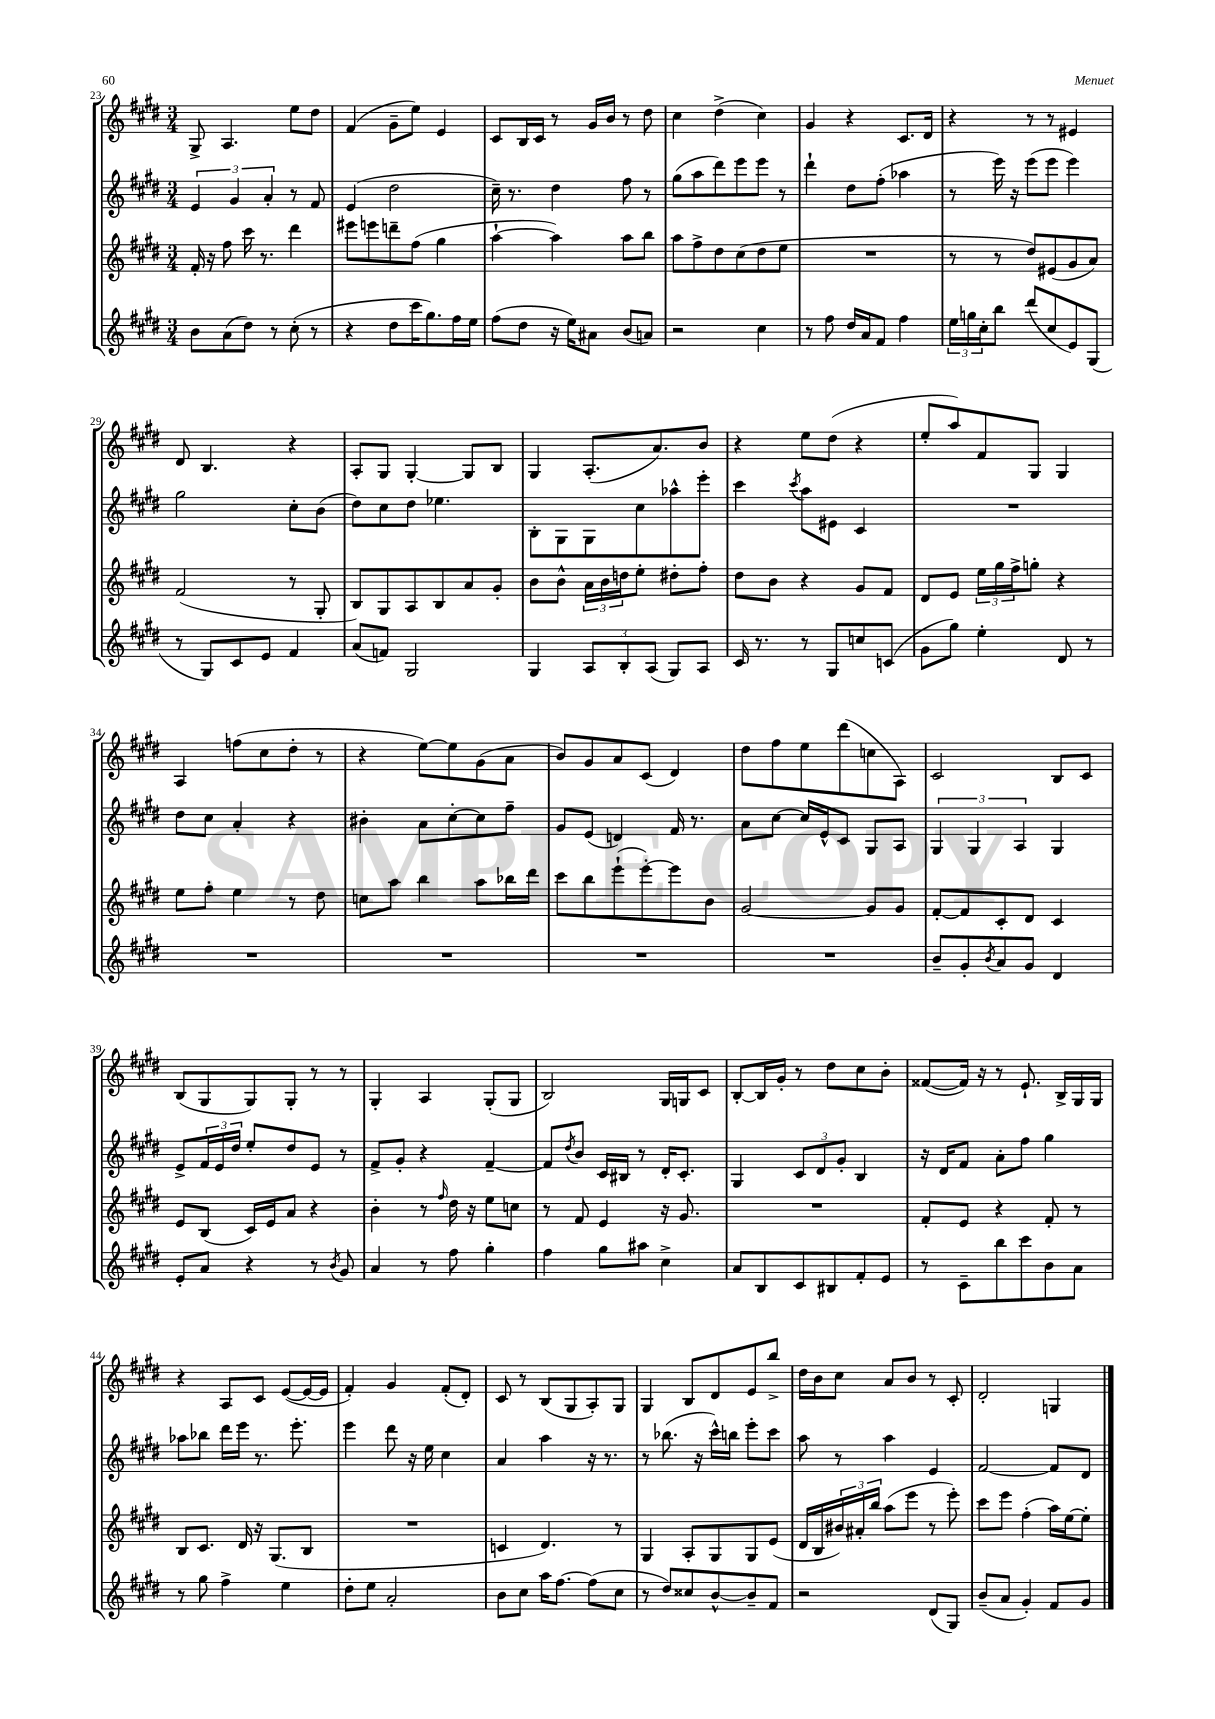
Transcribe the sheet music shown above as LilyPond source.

<<
\new StaffGroup <<
\new Staff = "s0" {
    \clef treble \key e \major \numericTimeSignature \time 3/4
    gis8-> a4. e''8 dis''8 |
    fis'4( gis'8-- e''8) e'4 |
    cis'8 b16 cis'16 r8 gis'16 b'16 r8 dis''8 |
    cis''4 dis''4->( cis''4) |
    gis'4 r4 cis'8. dis'16 |
    r4 r8 r8 eis'4 |
    dis'8 b4. r4 |
    a8-. gis8 gis4~-. gis8 b8 |
    gis4 a8.-.( a'8.) b'8 |
    r4 e''8 dis''8( r4 |
    e''8-. a''8) fis'8 gis8 gis4 |
    a4 f''8( cis''8 dis''8-. r8 |
    r4 e''8~) e''8 gis'8( a'8 |
    b'8) gis'8 a'8 cis'8( dis'4) |
    dis''8 fis''8 e''8 dis'''8( c''8 a8) |
    cis'2 b8 cis'8 |
    b8( gis8 gis8) gis8-. r8 r8 |
    gis4-. a4 gis8-.( gis8 |
    b2) gis16 g16 cis'8 |
    b8~-. b16 gis'16-. r8 dis''8 cis''8 b'8-. |
    fisis'8~( fisis'16) r16 r8 e'8.-! b16-> gis16 gis16 |
    r4 a8 cis'8 e'8~( e'16~ e'16 |
    fis'4-.) gis'4 fis'8-.( dis'8-.) |
    cis'8 r8 b8( gis8 a8-.) gis8 |
    gis4 b8 dis'8 e'8 b''8-> |
    dis''16 b'16 cis''8 a'8 b'8 r8 cis'8-. |
    dis'2-. g4 \bar "|." |
}
\new Staff = "s1" {
    \clef treble \key e \major \numericTimeSignature \time 3/4
    \tuplet 3/2 { e'4 gis'4 a'4-. } r8 fis'8 |
    e'4( dis''2 |
    cis''16--) r8. dis''4 fis''8 r8 |
    gis''8( a''8 dis'''8) e'''8 e'''8 r8 |
    dis'''4-! dis''8 fis''8-.( aes''4 |
    r8 e'''16) r16 e'''8( e'''8 e'''4) |
    gis''2 cis''8-. b'8( |
    dis''8) cis''8 dis''8 ees''4. |
    b8-. gis8 gis8 cis''8 aes''8-^ e'''8-. |
    cis'''4 \acciaccatura { cis'''8 } a''8 eis'8 cis'4 |
    R2. |
    dis''8 cis''8 a'4-. r4 |
    bis'4-. a'8 cis''8~-. cis''8 fis''8-- |
    gis'8 e'8( d'4) fis'16 r8. |
    a'8 cis''8~ cis''16 e'16-^ cis'8 gis8 a8 |
    \tuplet 3/2 { gis4 gis4 a4 } gis4 |
    e'8-> \tuplet 3/2 { fis'16 e'16 dis''16 } e''8-. dis''8 e'8 r8 |
    fis'8-> gis'8-. r4 fis'4~-- |
    fis'8 \acciaccatura { dis''8 } b'8 cis'16 bis16 r8 dis'16-. cis'8.-. |
    gis4 \tuplet 3/2 { cis'8 dis'8 gis'8-. } b4 |
    r16 dis'16 fis'8 a'8-. fis''8 gis''4 |
    aes''8 bes''8 dis'''16 e'''16 r8. e'''8.-. |
    e'''4 dis'''8 r16 e''16 cis''4 |
    a'4 a''4 r16 r8. |
    r8 bes''8.( r16 cis'''16-^) b''16 e'''8-. cis'''8 |
    a''8 r8 a''4 e'4 |
    fis'2~ fis'8 dis'8 \bar "|." |
}
\new Staff = "s2" {
    \clef treble \key e \major \numericTimeSignature \time 3/4
    fis'16-. r16 fis''8 cis'''16 r8. dis'''4 |
    eis'''8 e'''8 d'''8-- fis''8( gis''4 |
    a''4~-! a''4) a''8 b''8 |
    a''8 fis''8-> dis''8 cis''8( dis''8 e''8 |
    R2. |
    r8 r8 dis''8) eis'8( gis'8 a'8) |
    fis'2( r8 gis8-. |
    b8) gis8 a8 b8 a'8 gis'8-. |
    b'8 b'8-^ \tuplet 3/2 { a'16 b'16 d''16 } e''8-. dis''8-. fis''8-. |
    dis''8 b'8 r4 gis'8 fis'8 |
    dis'8 e'8 \tuplet 3/2 { e''16 gis''16 fis''16-> } g''8-. r4 |
    e''8 fis''8-. e''4 r8 dis''8 |
    c''8 a''8 b''4 a''8 bes''16 dis'''16 |
    cis'''8 b''8 e'''8-!( e'''8~-.) e'''8 b'8 |
    gis'2~ gis'8 gis'8 |
    fis'8~-. fis'8 cis'8-. dis'8 cis'4 |
    e'8 b8( cis'16) e'16 a'8 r4 |
    b'4-. r8 \grace { fis''16 } dis''16 r16 e''8 c''8 |
    r8 fis'8 e'4 r16 gis'8. |
    R2. |
    fis'8-. e'8 r4 fis'8-. r8 |
    b8 cis'8. dis'16 r16 gis8.( b8 |
    R2. |
    c'4 dis'4.) r8 |
    gis4 a8-. gis8 gis8 e'8( |
    dis'16 b16 \tuplet 3/2 { bis'16) ais'16-. b''16 } a''8( e'''8 r8 e'''8-.) |
    cis'''8 e'''8 fis''4-.( a''16) e''16~ e''8-. \bar "|." |
}
\new Staff = "s3" {
    \clef treble \key e \major \numericTimeSignature \time 3/4
    b'8 a'8( dis''8) r8 cis''8-.( r8 |
    r4 dis''8 cis'''16 gis''8.) fis''16 e''16 |
    fis''8( dis''8 r16 e''16) ais'8 b'8( a'8) |
    r2 cis''4 |
    r8 fis''8 dis''16 a'16 fis'8 fis''4 |
    \tuplet 3/2 { e''16 g''16 cis''16-. } b''8 dis'''8( cis''8 e'8) gis8( |
    r8 gis8) cis'8 e'8 fis'4 |
    a'8( f'8) gis2 |
    gis4 \tuplet 3/2 { a8 b8-. a8( } gis8) a8 |
    cis'16 r8. r8 gis8 c''8 c'8( |
    gis'8 gis''8) e''4-. dis'8 r8 |
    R2. |
    R2. |
    R2. |
    R2. |
    b'8-- gis'8-. \acciaccatura { b'8 } a'8 gis'8 dis'4 |
    e'8-. a'8 r4 r8 \acciaccatura { b'8 } gis'8 |
    a'4 r8 fis''8 gis''4-. |
    fis''4 gis''8 ais''8 cis''4-> |
    a'8 b8 cis'8 bis8 fis'8-. e'8 |
    r8 cis'8-- b''8 cis'''8 b'8 a'8 |
    r8 gis''8 fis''4-> e''4 |
    dis''8-. e''8 a'2-. |
    b'8 cis''8 a''16 fis''8.~ fis''8( cis''8 |
    r8 dis''8) cisis''8 b'8~-^ b'8-- fis'8 |
    r2 dis'8( gis8) |
    b'8--( a'8 gis'4-.) fis'8 gis'8 \bar "|." |
}
>>
>>
\layout { \context { \Score currentBarNumber = #23 } }
